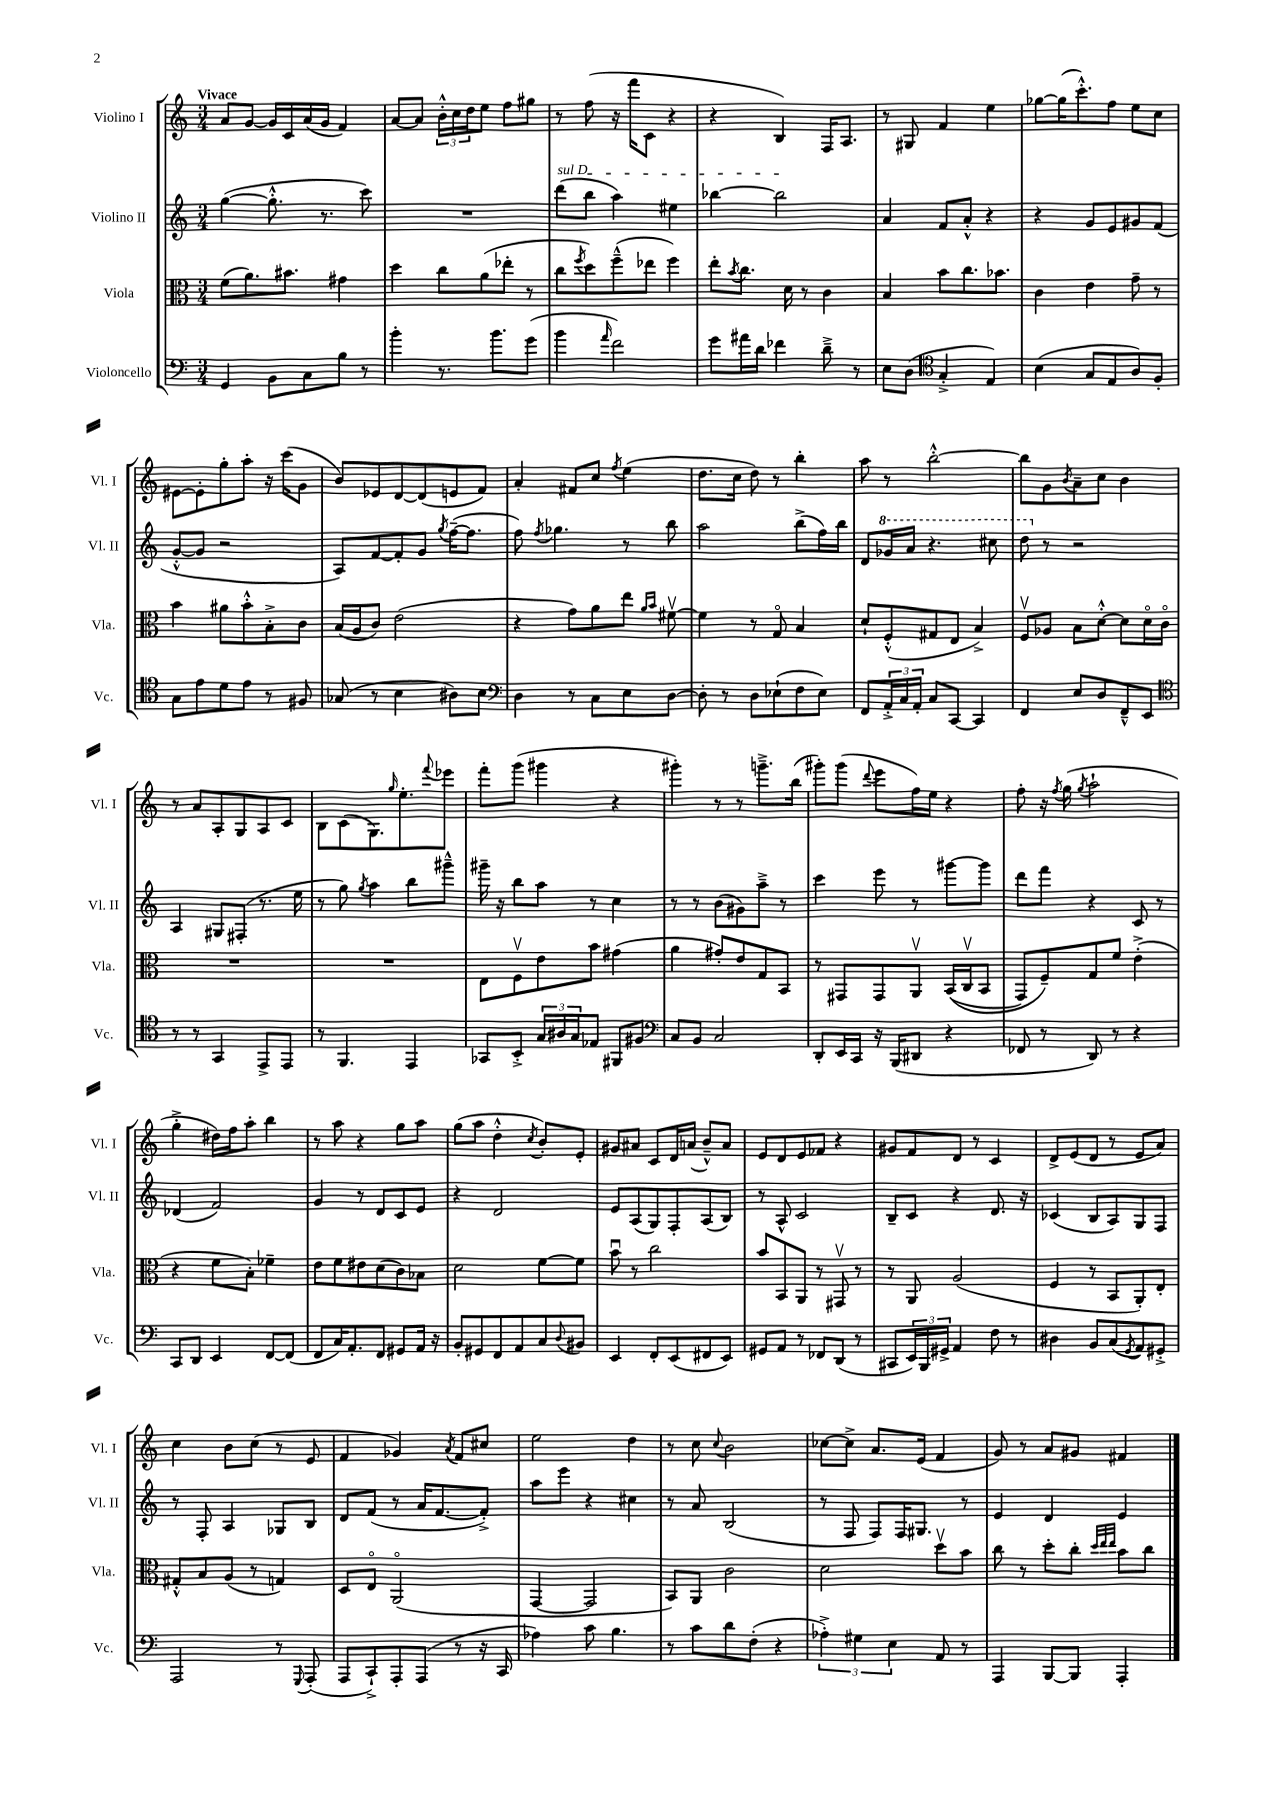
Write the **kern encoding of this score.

**kern	**kern	**kern	**kern
*staff4	*staff3	*staff2	*staff1
*clefF4	*clefC3	*clefG2	*clefG2
*k[]	*k[]	*k[]	*k[]
*M3/4	*M3/4	*M3/4	*M3/4
4GG/	(8f\L	([4gg\	8a/L
.	8.a\)	.	[8g/J
8BB\L	.	8.gg'^^\]	16g/]LL
.	8.b#\J	.	16c/
8C\	.	.	(16a/
.	.	8.r	16g/JJ
8B\J	4g#\	.	4f/)
8r	.	8ccc\)	.
=	=	=	=
4b'\	4dd\	2.r	[8a/L
.	.	.	8a/]J
8.r	8cc\L	.	24b'^^\LL
.	.	.	24cc\
.	.	.	24dd\J
.	(8a\	.	8ee\J
8.b\L	.	.	.
.	8ee-'\J	.	8ff\L
(8g\J	8r	.	8gg#\J
=	=	=	=
4b\	8cc\L	(8ddd\L	8r
.	8qff/	.	.
.	8dd\)	8bb\J	(8ff\
16qqa/	.	.	.
2f\)	(8ff~^^\	4aa\)	16r
.	.	.	16fff\LK
.	8ee-\J	.	8c\J
.	4ff\)	4ee#\	4r
=	=	=	=
8g\L	8ee'\L	[4bb-\	4r
.	8qb/	.	.
16a#\L	8.cc\J	.	.
16d\JJ	.	.	.
4f-\	.	2bb-\]	4B/)
.	16d\	.	.
.	8r	.	.
8d~^\	4c\	.	16F/LK
.	.	.	8.A/J
8r	.	.	.
=	=	=	=
8E\L	4B/	4a/	8r
(8D\J	.	.	8G#/
*clefC4	*	*	*
4G'^/	8b\L	8f/L	4f/
.	8.cc\	8a'^^/J	.
4E/)	.	4r	4ee\
.	8.b-\J	.	.
=	=	=	=
(4B\	4c\	4r	[8gg-\L
.	.	.	(16gg-\]K
.	.	.	8.ccc'^^\)
8G/L	4e\	8g/L	.
8E/	.	8e/	8ff\J
8A/)	8g~\	8g#/	8ee\L
8F'/J	8r	(8f/J	8cc\J
=	=	=	=
8G\L	4b\	[8g'^^/L	[8e#\L
8e\	.	8g/]J	8e#'\]
8d\	8a#\L	2r	8gg'\
8e\J	8b'^^\	.	8aa'\J
8r	8B'^\	.	16r
.	.	.	(16ccc\LK
8F#/	8c\J	.	8g\J
=	=	=	=
(8G-/	(16B/LL	8A/L)	8b/L)
.	16A/J	.	.
8r	8c/J)	[8f/	8e-/
4B\	(2e\	8f'/]	[8d/
.	.	8g/J	(8d/]
.	.	8qgg/	.
8A#\L)	.	([16ff~\LK	8e/
.	.	8.ff\]J	.
8B\J	.	.	8f/J)
=	=	=	=
*clefF4	*	*	*
4D\	4r	8ff\)	4a'/
.	.	8qff/	.
.	.	4.gg-\	.
8r	8g\L)	.	8f#/L
8C\L	8a\	.	8cc/J
.	.	.	8qff/
8E\	8ee\J	8r	(4ee\
.	16qqa/LL	.	.
.	16qqb/JJ	.	.
[8D\J	[8f#v\	8bb\	.
=	=	=	=
8D'\]	4f#\]	2aa\	8.dd\L
8r	.	.	.
.	.	.	16cc\Jk
8D\L	8r	.	8dd\)
(8E-`\	8Go/	.	8r
8F\	4B/	(8bb^\L	4bb'\
8E-\J)	.	16ff\L)	.
.	.	16bb\JJ	.
=	=	=	=
8FF/L	8d`/L	8d/L	8aa\
24AA'^/L	(8F'^^/	16gg-/L	8r
24C/	.	.	.
.	.	16aa/JJ	.
24AA'/JJ	.	.	.
8C/L	8G#/	4.r	[2bb'^^\
[8CC/J	8E/J	.	.
4CC/]	4B^/)	.	.
.	.	8ccc#\	.
=	=	=	=
4FF/	8Fv/L	8ddd\	8bb\]L
.	8A-/J	8r	8g\
.	.	.	8qb/
8E/L	8B\L	2r	8a~\
8D/	[8d'^^\J	.	8cc\J
8FF~^^/	8d\]L	.	4b\
8EE/J	16do\L	.	.
.	16co\JJ	.	.
=	=	=	=
*clefC4	*	*	*
8r	2.r	4A/	8r
8r	.	.	8a/L
4GG/	.	8G#/L	8A'/
.	.	(8F#'/J	8G/
8EE^/L	.	8.r	8A/
8EE/J	.	.	8c/J
.	.	16ee\	.
=	=	=	=
8r	2.r	8r	8B\L
4.FF/	.	8gg\)	(8c\
.	.	8qgg/	.
.	.	4aa\	8.G\)
.	.	.	16qqgg/
.	.	.	8.ee'\
4EE/	.	8bb\L	.
.	.	.	8qqfff/
.	.	8ggg#~^^\J	8eee-\J
=	=	=	=
8GG-/L	8E\L	16ggg#~\	8fff'\L
.	.	16r	.
8BB'^/J	8Fv\	8bb\L	(8ggg\J
24G/LL	8e\	8aa\J	4ggg#\
24A#/	.	.	.
24G/J	.	.	.
8E-/J	8b\J	8r	.
8FF#/L	(4g#\	4cc\	4r
8F#/J	.	.	.
=	=	=	=
*clefF4	*	*	*
8C/L	4a\	8r	4ggg#'\)
8BB/J	.	8r	.
2C/	8g#'/L)	(8b\L	8r
.	8e/	8g#\)	8r
.	8G/	8aa~^\J	8.ggg~^\L
.	8BB/J	8r	.
.	.	.	(16bb\Jk
=	=	=	=
8DD'/L	8r	4ccc\	8ggg#'\L)
16EE/L	8GG#/L	.	(8ggg#\J
16CC/JJ	.	.	.
.	.	.	8qqddd/
16r	8GG#/	8eee\	8eee\L
(16BBB/LK	.	.	.
8DD#/J	8AAv/J	8r	16ff\L)
.	.	.	16ee\JJ
4r	&((16BB/LL	[8ggg#\L	4r
.	16Cv/J	.	.
.	8BB/J	8ggg#\]J	.
=	=	=	=
8FF-/	8GG/L)	8ddd\L	8ff'\
8r	8F~/&)	8fff\J	16r
.	.	.	8qff/
.	.	.	(16gg\
.	.	.	8qgg/
8DD/)	8G/	4r	2aa`\
8r	8f/J	.	.
4r	(4e'^\	8c/	.
.	.	8r	.
=	=	=	=
8CC/L	4r	(4d-/	4gg'^\
8DD/J	.	.	.
4EE/	8f\L	2f/)	16dd#\LL)
.	.	.	16ff\J
.	8B'\J)	.	8aa'\J
[8FF/L	4f-~\	.	4bb\
(8FF/]J	.	.	.
=	=	=	=
8FF/L	8e\L	4g/	8r
16C/K)	8f\	.	8aa\
8.AA'/	.	.	.
.	8e#\	8r	4r
8FF/J	(8d\	8d/L	.
8GG#/L	8c\)	8c/	8gg\L
16AA/Jk	8B-\J	8e/J	8aa\J
16r	.	.	.
=	=	=	=
8BB'/L	2d\	4r	(8gg\L
8GG#/	.	.	8aa\J
8FF/	.	2d/	4dd'^^\
8AA/	.	.	.
.	.	.	8qcc/
8C/	[8f\L	.	8b'/L)
8qqD/	.	.	.
8BB#/J	8f\]J	.	8e'/J
=	=	=	=
4EE/	8bu\	8e/L	8g#/L
.	8r	(8A/	8a#/J
8FF'/L	2cc\	8G/)	8c/L
(8EE/	.	8F'/	16d/L
.	.	.	(16a/JJ
8FF#/	.	(8A/	8b~^^/L)
8EE/J)	.	8B/J)	8a/J
=	=	=	=
8GG#/L	8b/L	8r	8e/L
8AA/J	8BB/	8A^^/	8d/
8r	8AA/J	2c/	8e/
8FF-/L	8r	.	8f-/J
(8DD/J	8GG#v/	.	4r
8r	8r	.	.
=	=	=	=
8CC#/L	8r	8B~/L	8g#/L
24EE/L)	8AA/	8c/J	8f/
24BBB/	.	.	.
24GG#^/JJ	.	.	.
4AA/	(2A/	4r	8d/J
.	.	.	8r
8F\	.	8.d/	4c/
8r	.	.	.
.	.	16r	.
=	=	=	=
4D#\	4F/	(4c-/	8d^/L
.	.	.	(8e/
8BB/L	8r	8B/L	8d/J
(8C/	8BB/L	8A/)	8r
8qGG/	.	.	.
8AA/)	8AA'/)	8G/	8e/L
8GG#'^/J	8E'/J	8F/J	8a/J)
=	=	=	=
2AAA/	8G#'^^/L	8r	4cc\
.	8B/	8F'/	.
.	(8A/J	4A/	8b\L
.	8r	.	(8cc\J
8r	4G/)	8G-/L	8r
8qqGGG/	.	.	.
(8AAA'/	.	8B/J	8e/
=	=	=	=
8AAA/L	8D/L	8d/L	4f/
8CC`^/)	8Eo/J	(8f/J	.
8AAA'/	(2AAo/	8r	4g-/)
(8AAA/J	.	16a/LK	.
.	.	[8.f/	.
.	.	.	8qa/
8r	.	.	8f/L
16r	.	8f'^/]J)	8cc#/J
16CC/	.	.	.
=	=	=	=
4A-\)	[4GG/	8aa\L	2ee\
.	.	8eee\J	.
8c\	2GG/]	4r	.
4.B\	.	.	.
.	.	4cc#\	4dd\
=	=	=	=
8r	8BB/L)	8r	8r
8c\L	8AA/J	8a/	8cc\
.	.	.	8qqcc/
8d\	2c\	(2B/	2b\
(8F'\J	.	.	.
4r	.	.	.
=	=	=	=
6A-'^\)	2d\	8r	[8cc-\L
.	.	8F/	8cc-^\]J
6G#\	.	.	.
.	.	8F/L)	8.a/L
6E\	.	.	.
.	.	16F/K	.
.	.	8.G#/J	(16e/Jk
8AA/	8ddv\L	.	4f/
8r	8b\J	8r	.
=	=	=	=
4AAA/	8cc\	4e/	8g/)
.	8r	.	8r
[8BBB/L	8dd'\L	4d/	8a/L
8BBB/]J	8cc'\J	.	8g#/J
.	32qqdd/LLL	.	.
.	32qqee/	.	.
.	32qqee/JJJ	.	.
4AAA'/	8b\L	4e/	4f#/
.	8cc\J	.	.
==	==	==	==
*-	*-	*-	*-
